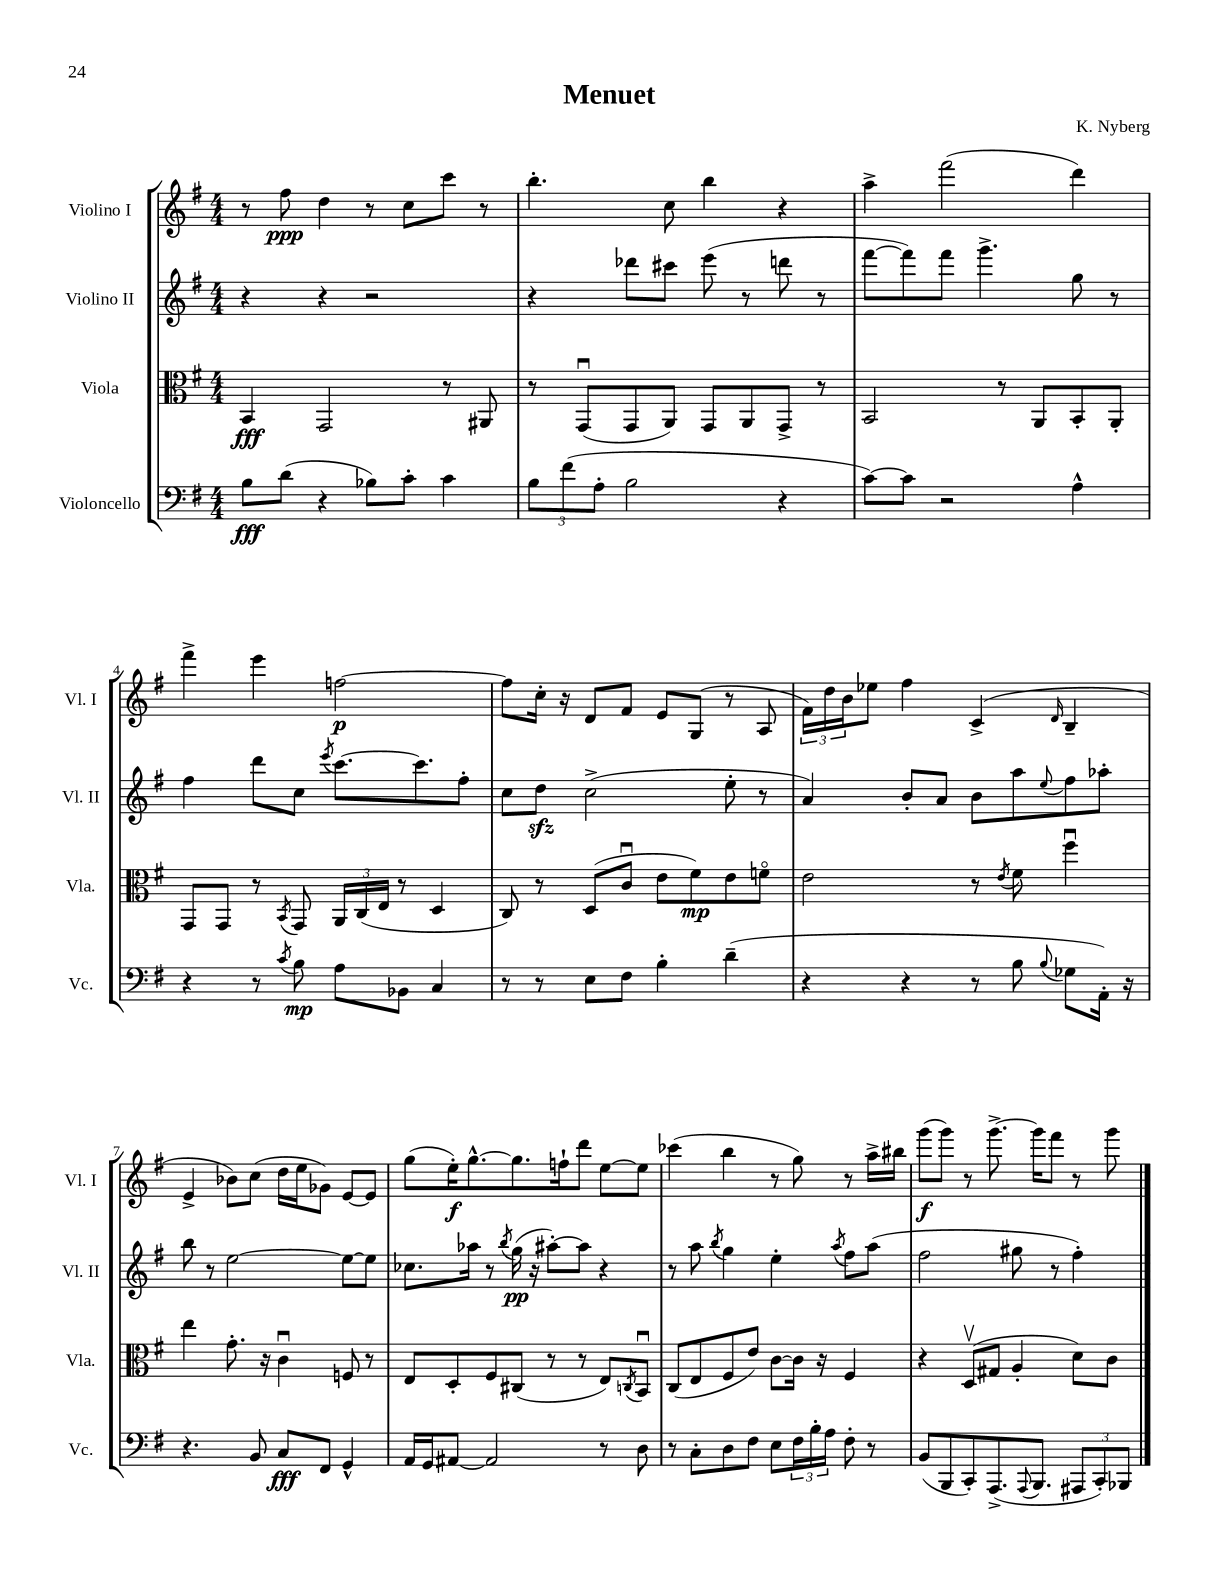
\header { title = "Menuet" composer = "K. Nyberg" }
<<
\new StaffGroup <<
\new Staff = "s0" \with { instrumentName = "Violino I" shortInstrumentName = "Vl. I" } {
    \clef treble \key g \major \numericTimeSignature \time 4/4
    r8 fis''8\ppp d''4 r8 c''8 c'''8 r8 |
    b''4.-. c''8 b''4 r4 |
    a''4-> fis'''2( d'''4) |
    fis'''4-> e'''4 f''2~\p |
    f''8 c''16-. r16 d'8 fis'8 e'8 g8( r8 a8 |
    \tuplet 3/2 { fis'16) d''16 b'16 } ees''8 fis''4 c'4->( \grace { d'16 } b4-- |
    e'4-> bes'8) c''8( d''16 e''16 ges'8) e'8~ e'8 |
    g''8( e''16-.\f) g''8.~-^ g''8. f''16-! d'''8 e''8~ e''8 |
    ces'''4( b''4 r8 g''8) r8 a''16-> bis''16 |
    g'''8\f( g'''8) r8 g'''8.~-> g'''16 fis'''8 r8 g'''8 \bar "|." |
}
\new Staff = "s1" \with { instrumentName = "Violino II" shortInstrumentName = "Vl. II" } {
    \clef treble \key g \major \numericTimeSignature \time 4/4
    r4 r4 r2 |
    r4 des'''8 cis'''8 e'''8( r8 d'''8 r8 |
    fis'''8~ fis'''8) fis'''8 g'''4.-> g''8 r8 |
    fis''4 d'''8 c''8 \acciaccatura { e'''8 } c'''8.~ c'''8. fis''8-. |
    c''8 d''8\sfz c''2->( e''8-. r8 |
    a'4) b'8-. a'8 b'8 a''8 \appoggiatura { e''8 } fis''8 aes''8-. |
    b''8 r8 e''2~ e''8~ e''8 |
    ces''8. aes''16 r8 \acciaccatura { b''8 } g''16\pp( r16 ais''8~-.) ais''8 r4 |
    r8 a''8 \acciaccatura { b''8 } g''4 e''4-. \acciaccatura { a''8 } fis''8 a''8( |
    fis''2 gis''8 r8 fis''4-.) \bar "|." |
}
\new Staff = "s2" \with { instrumentName = "Viola" shortInstrumentName = "Vla." } {
    \clef alto \key g \major \numericTimeSignature \time 4/4
    b,4\fff g,2 r8 ais,8 |
    r8 g,8\downbow( g,8 a,8) g,8 a,8 g,8-> r8 |
    b,2 r8 a,8 b,8-. a,8-. |
    g,8 g,8 r8 \acciaccatura { b,8 } g,8 \tuplet 3/2 { a,16 c16( e16 } r8 d4 |
    c8) r8 d8( c'8\downbow e'8 fis'8\mp) e'8 f'8\flageolet |
    e'2 r8 \acciaccatura { e'8 } fis'8 fis''4\downbow |
    e''4 g'8.-. r16 c'4\downbow f8 r8 |
    e8 d8-. fis8 cis8( r8 r8 e8) \acciaccatura { c8 } b,8\downbow |
    c8( e8 fis8 e'8) c'8~ c'16 r16 fis4 |
    r4 d8\upbow( gis8 a4-. d'8) c'8 \bar "|." |
}
\new Staff = "s3" \with { instrumentName = "Violoncello" shortInstrumentName = "Vc." } {
    \clef bass \key g \major \numericTimeSignature \time 4/4
    b8\fff d'8( r4 bes8) c'8-. c'4 |
    \tuplet 3/2 { b8 fis'8( a8-. } b2 r4 |
    c'8~) c'8 r2 a4-^ |
    r4 r8 \acciaccatura { c'8 } b8\mp a8 bes,8 c4 |
    r8 r8 e8 fis8 b4-. d'4--( |
    r4 r4 r8 b8 \appoggiatura { b8 } ges8 a,16-.) r16 |
    r4. b,8 c8\fff fis,8 g,4-^ |
    a,16 g,16 ais,8~ ais,2 r8 d8 |
    r8 c8-. d8 fis8 e8 \tuplet 3/2 { fis16 b16-. a16 } fis8-. r8 |
    b,8( b,,8 c,8-.) a,,8.->( \appoggiatura { a,,8 } b,,8. \tuplet 3/2 { ais,,8 c,8-.) bes,,8 } \bar "|." |
}
>>
>>
